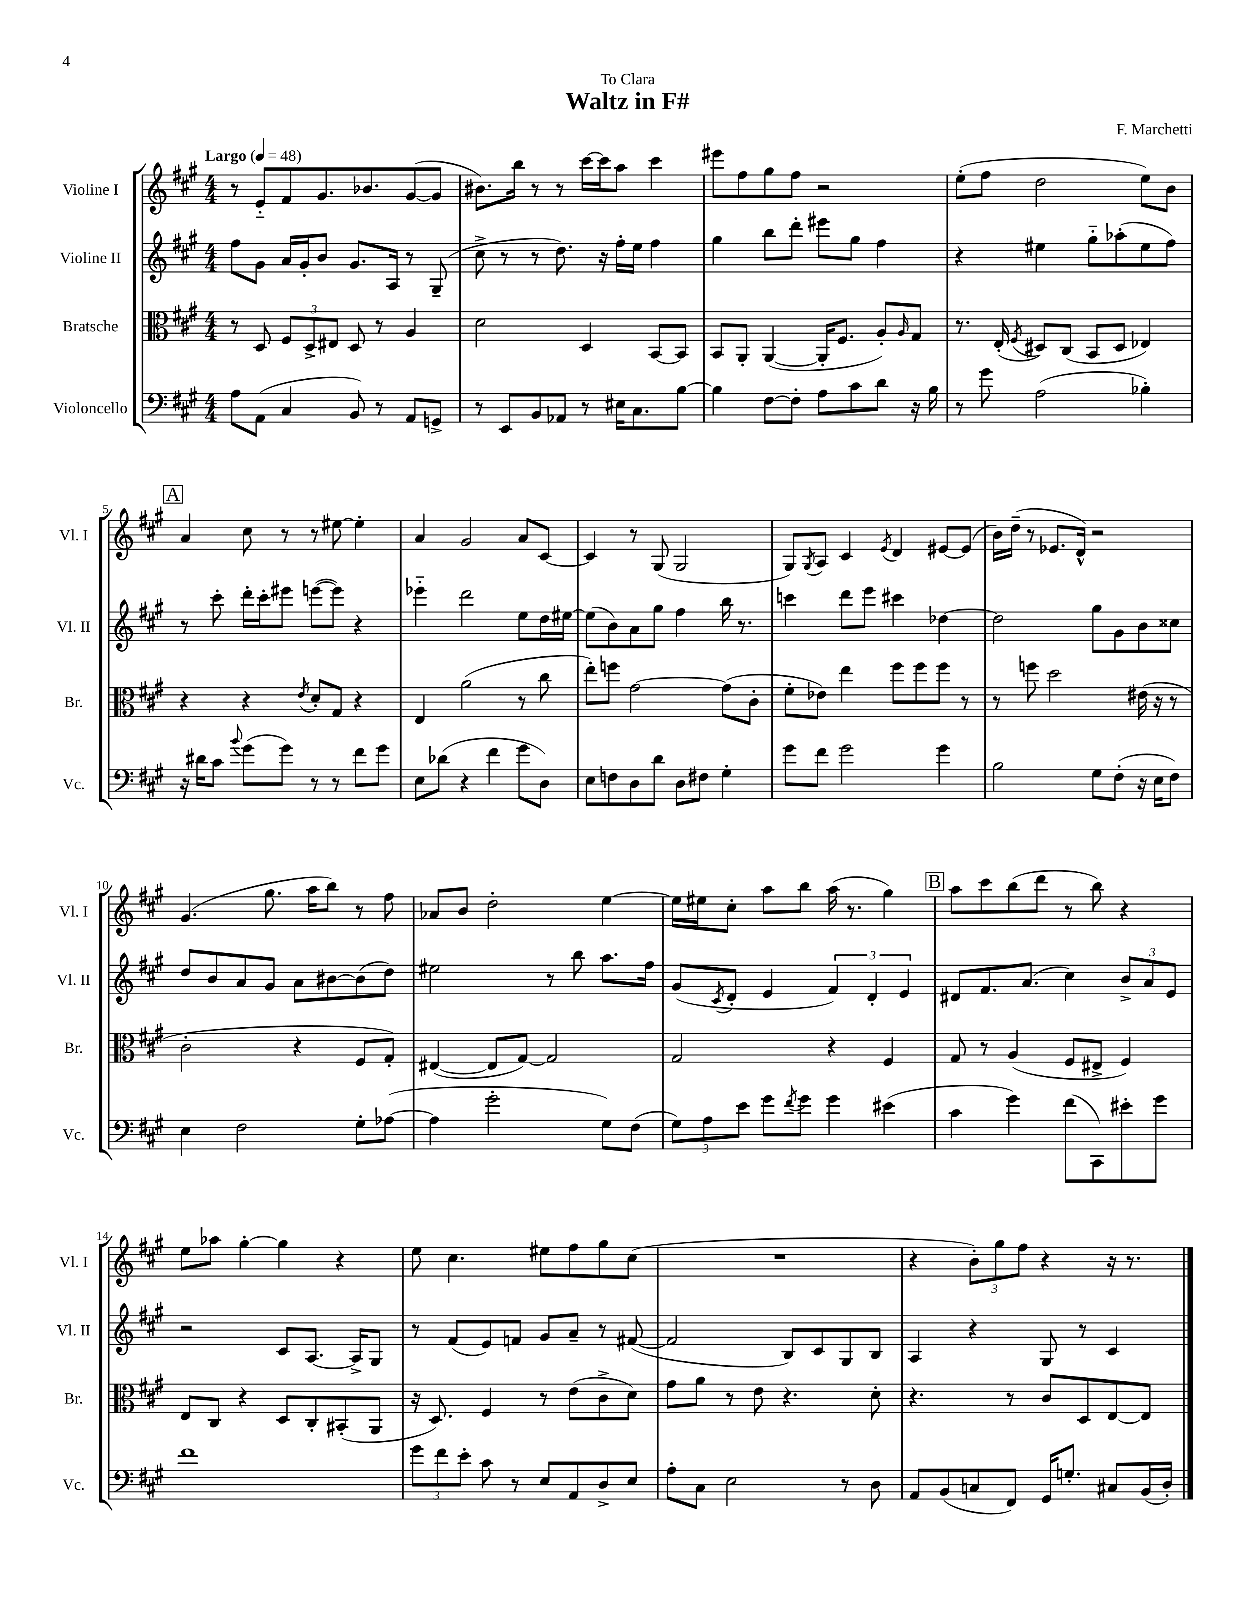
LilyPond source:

\header { title = "Waltz in F#" composer = "F. Marchetti" dedication = "To Clara" }
<<
\new StaffGroup <<
\new Staff = "s0" \with { instrumentName = "Violine I" shortInstrumentName = "Vl. I" } {
    \clef treble \key a \major \numericTimeSignature \time 4/4 \tempo "Largo" 4 = 48
    r8 e'8-_ fis'8 gis'8. bes'8. gis'8~( gis'8 |
    bis'8.) b''16 r8 r8 cis'''16~ cis'''16 a''8 cis'''4 |
    eis'''8 fis''8 gis''8 fis''8 r2 |
    e''8-.( fis''8 d''2 e''8) b'8 |
    \mark \markup { \box "A" } a'4 cis''8 r8 r8 eis''8~ eis''4-. |
    a'4 gis'2 a'8 cis'8~ |
    cis'4 r8 gis8( gis2 |
    gis8) \acciaccatura { gis8 } a8 cis'4 \acciaccatura { e'8 } d'4 eis'8~ eis'8( |
    b'16) d''16--( r8 ees'8. d'16-^) r2 |
    gis'4.( gis''8. a''16 b''8) r8 fis''8 |
    aes'8 b'8 d''2-. e''4~ |
    e''16 eis''16 cis''8-. a''8 b''8 a''16( r8. gis''4) |
    \mark \markup { \box "B" } a''8 cis'''8 b''8( d'''8 r8 b''8) r4 |
    e''8 aes''8 gis''4~-. gis''4 r4 |
    e''8 cis''4. eis''8 fis''8 gis''8 cis''8( |
    R1 |
    r4 \tuplet 3/2 { b'8-.) gis''8 fis''8 } r4 r16 r8. \bar "|." |
}
\new Staff = "s1" \with { instrumentName = "Violine II" shortInstrumentName = "Vl. II" } {
    \clef treble \key a \major \numericTimeSignature \time 4/4
    fis''8 gis'8 a'16 gis'16-. b'8 gis'8. a16 r8 gis8--( |
    cis''8-> r8 r8 d''8.) r16 fis''16-. e''16 fis''4 |
    gis''4 b''8 d'''8-. eis'''8 gis''8 fis''4 |
    r4 eis''4 gis''8-_ aes''8-.( eis''8 fis''8) |
    \mark \markup { \box "A" } r8 cis'''8-. d'''16-. cis'''16-. eis'''8 e'''8~( e'''8) r4 |
    ees'''4-_ d'''2 e''8 d''16 eis''16~ |
    eis''8( b'8) a'8 gis''8 fis''4 b''16 r8. |
    c'''4 d'''8 e'''8 cis'''4 des''4~ |
    des''2 gis''8 gis'8 b'8 cisis''8 |
    d''8 b'8 a'8 gis'8 a'8 bis'8~ bis'8( d''8) |
    eis''2 r8 b''8 a''8. fis''16 |
    gis'8( \acciaccatura { cis'8 } d'8-. e'4 \tuplet 3/2 { fis'4) d'4-. e'4 } |
    \mark \markup { \box "B" } dis'8 fis'8. a'8.( cis''4) \tuplet 3/2 { b'8-> a'8 e'8 } |
    r2 cis'8 a8.~ a16-> gis8 |
    r8 fis'8( e'8) f'8 gis'8 a'8-- r8 fis'8~( |
    fis'2 b8) cis'8 gis8 b8 |
    a4 r4 gis8 r8 cis'4 \bar "|." |
}
\new Staff = "s2" \with { instrumentName = "Bratsche" shortInstrumentName = "Br." } {
    \clef alto \key a \major \numericTimeSignature \time 4/4
    r8 d8 \tuplet 3/2 { fis8 d8-> eis8 } d8 r8 a4 |
    d'2 d4 b,8~ b,8 |
    b,8 a,8-. a,4~( a,16-. fis8. a8-.) \grace { a16 } gis8 |
    r8. e16-.( \acciaccatura { fis8 } dis8) cis8( b,8 dis8 ees4) |
    \mark \markup { \box "A" } r4 r4 \acciaccatura { e'8 } d'8-. gis8 r4 |
    e4 a'2( r8 cis''8 |
    e''8-.) f''8 gis'2~ gis'8( cis'8-. |
    fis'8-. ees'8) e''4 fis''8 fis''8 fis''8 r8 |
    r8 f''8 d''2 eis'16( r16 r8 |
    cis'2-. r4 fis8 gis8-.) |
    eis4~( eis8 gis8~) gis2 |
    gis2 r4 fis4 |
    \mark \markup { \box "B" } gis8 r8 a4( fis8 eis8-> fis4) |
    e8 cis8 r4 d8 cis8-. bis,8-.( a,8 |
    r16 d8.) fis4 r8 e'8( cis'8-> d'8) |
    gis'8 a'8 r8 e'8 r4. d'8-. |
    r4. r8 cis'8 d8 e8~ e8 \bar "|." |
}
\new Staff = "s3" \with { instrumentName = "Violoncello" shortInstrumentName = "Vc." } {
    \clef bass \key a \major \numericTimeSignature \time 4/4
    a8 a,8( cis4 b,8) r8 a,8 g,8-> |
    r8 e,8 b,8 aes,8 r8 eis16 cis8. b8~ |
    b4 fis8~ fis8-. a8 cis'8 d'8 r16 b16 |
    r8 gis'8 a2( bes4-.) |
    \mark \markup { \box "A" } r16 dis'16 cis'8 \appoggiatura { b'8 } gis'8( gis'8) r8 r8 fis'8 gis'8 |
    e8 des'8( r4 fis'4 gis'8 d8) |
    e8 f8 d8 d'8 d8 fis8 gis4-. |
    gis'8 fis'8 gis'2 gis'4 |
    b2 gis8 fis8-.( r16 e16 fis8) |
    e4 fis2 gis8-. aes8~( |
    aes4 gis'2-. gis8) fis8( |
    \tuplet 3/2 { gis8) a8 e'8 } gis'8 \acciaccatura { fis'8 } gis'8 gis'4 eis'4( |
    \mark \markup { \box "B" } cis'4 gis'4) fis'8( cis,8) eis'8-. gis'8 |
    fis'1 |
    \tuplet 3/2 { gis'8 fis'8 e'8-. } cis'8 r8 e8 a,8 d8-> e8 |
    a8-. cis8 e2 r8 d8 |
    a,8 b,8( c8 fis,8) gis,16 g8.-. cis8 b,16( d16-.) \bar "|." |
}
>>
>>
